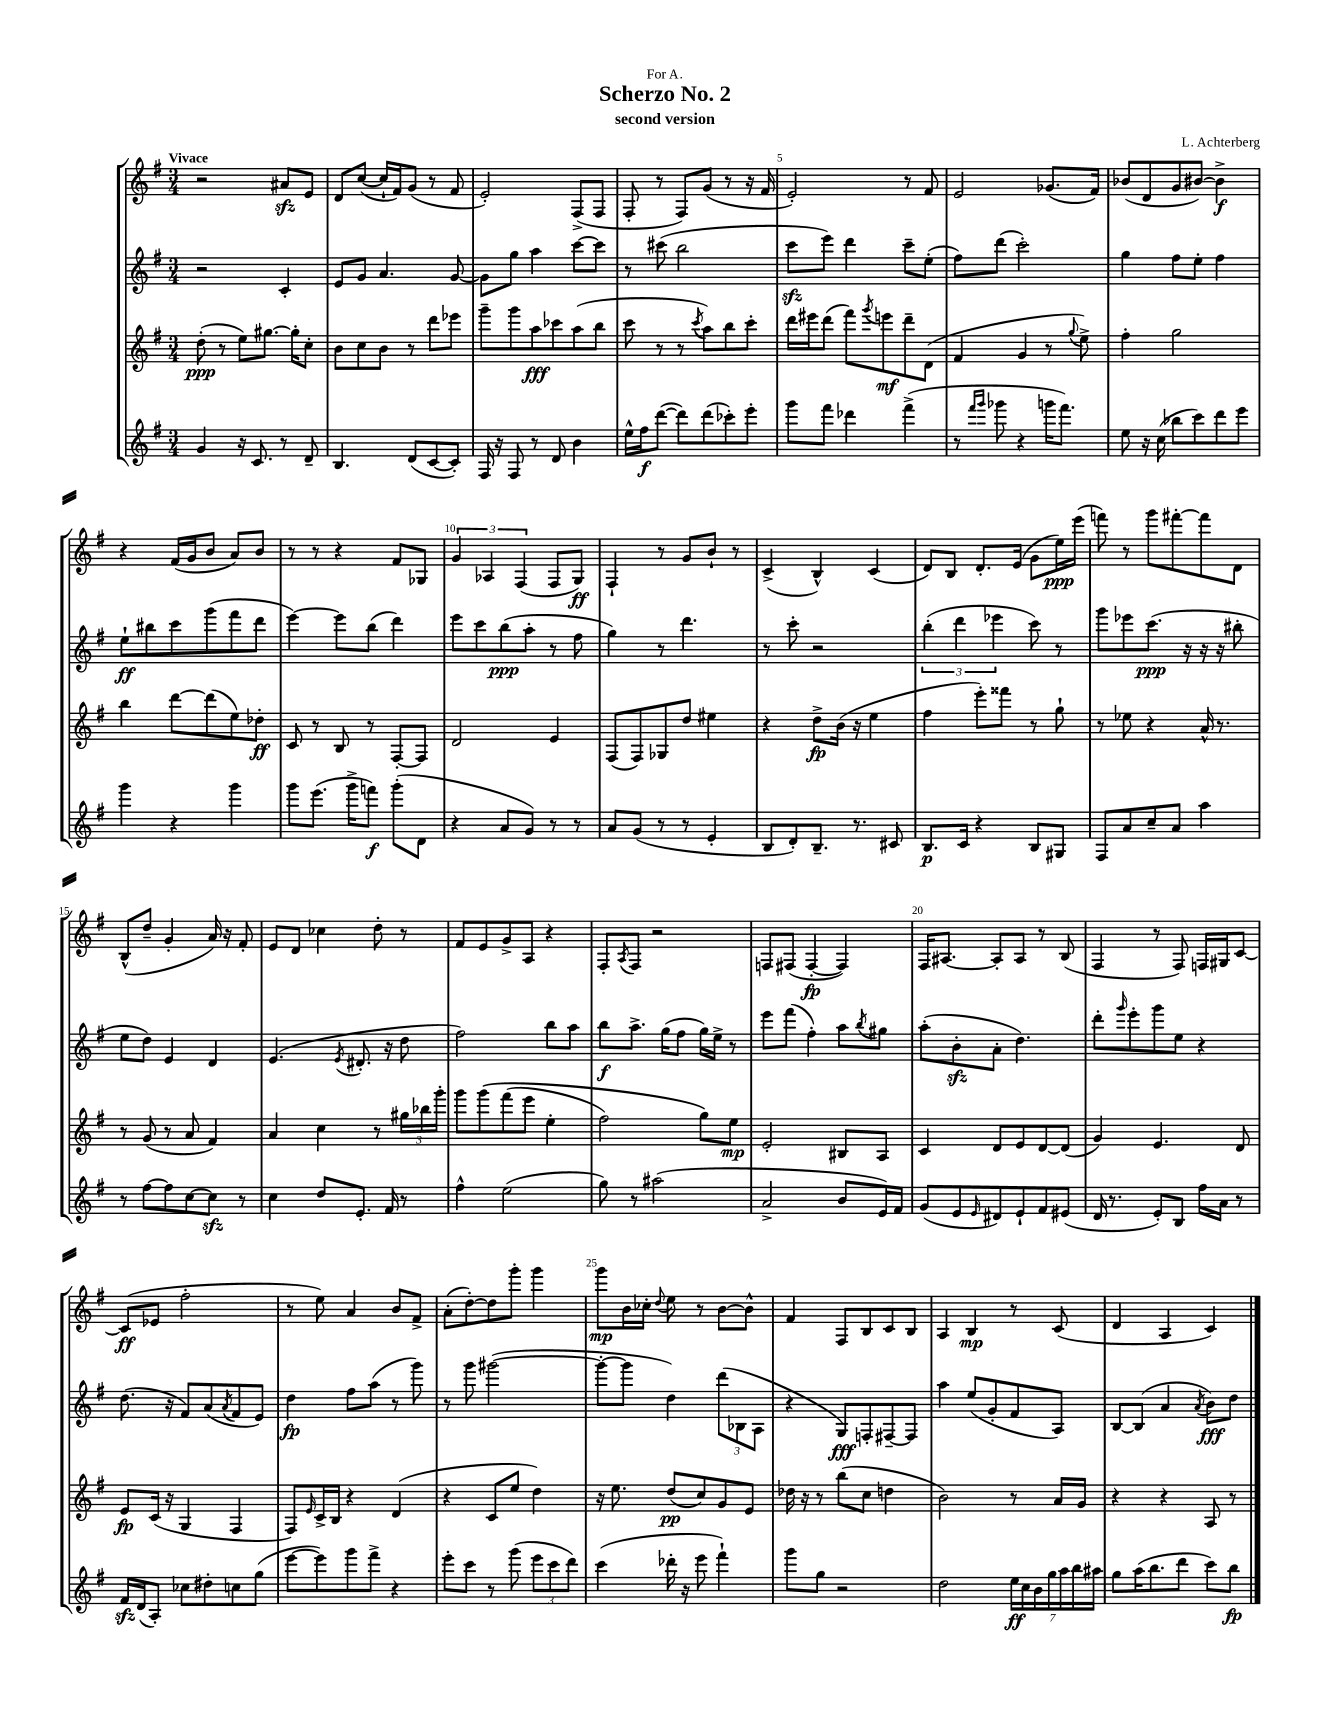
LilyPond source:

\header { title = "Scherzo No. 2" composer = "L. Achterberg" subtitle = "second version" dedication = "For A." }
<<
\new StaffGroup <<
\new Staff = "s0" {
    \clef treble \key g \major \numericTimeSignature \time 3/4 \tempo "Vivace"
    r2 ais'8\sfz e'8 |
    d'8 c''8~( c''16-! fis'16) g'8( r8 fis'8 |
    e'2-.) fis8->( fis8 |
    fis8-. r8 fis8) g'8( r8 r16 fis'16 |
    e'2-.) r8 fis'8 |
    e'2 ges'8.( fis'16) |
    bes'8( d'8 g'8 bis'8~) bis'4->\f |
    r4 fis'16( g'16 b'8 a'8) b'8 |
    r8 r8 r4 fis'8 ges8 |
    \tuplet 3/2 { g'4 aes4 fis4( } fis8 g8\ff) |
    fis4-! r8 g'8 b'8-! r8 |
    c'4->( b4-^) c'4( |
    d'8) b8 d'8.-. e'16( g'8 e''16\ppp) e'''16( |
    f'''8) r8 g'''8 fis'''8~-. fis'''8 d'8 |
    b8-^( d''8-- g'4-. a'16) r16 fis'8-. |
    e'8 d'8 ces''4 d''8-. r8 |
    fis'8 e'8 g'8-> a8 r4 |
    fis8-. \acciaccatura { a8 } fis8 r2 |
    f8 fis8( fis4~-.\fp fis4) |
    fis16 ais8.~ ais8-. ais8 r8 b8( |
    fis4 r8 fis8) f16 gis16 c'8~ |
    c'8\ff( ees'8 fis''2-. |
    r8 e''8) a'4 b'8 fis'8-> |
    a'8-.( d''8~-.) d''8 g'''8-. g'''4 |
    g'''8\mp b'16 ces''16-. \appoggiatura { d''8 } e''8 r8 b'8~ b'8-^ |
    fis'4 fis8 b8 c'8 b8 |
    a4 b4\mp r8 c'8( |
    d'4 a4 c'4) \bar "|." |
}
\new Staff = "s1" {
    \clef treble \key g \major \numericTimeSignature \time 3/4
    r2 c'4-. |
    e'8 g'8 a'4. g'8~ |
    g'8 g''8 a''4 c'''8~ c'''8 |
    r8 cis'''8( b''2 |
    c'''8\sfz e'''8) d'''4 c'''8-- e''8-.( |
    fis''8) d'''8( c'''2-.) |
    g''4 fis''8 e''8-. fis''4 |
    e''8-!\ff bis''8 c'''8 g'''8( fis'''8 d'''8 |
    e'''4~) e'''8 b''8( d'''4) |
    e'''8 c'''8 b''8\ppp( a''8-. r8 fis''8 |
    g''4) r8 d'''4. |
    r8 c'''8-. r2 |
    \tuplet 3/2 { b''4-.( d'''4 ees'''4 } c'''8) r8 |
    g'''8 ees'''8 c'''8.\ppp( r16 r16 r16 bis''8-. |
    e''8 d''8) e'4 d'4 |
    e'4.( \acciaccatura { e'8 } dis'8.-. r16 d''8 |
    fis''2) b''8 a''8 |
    b''8\f a''8.-> g''16( fis''8 g''16) e''16-> r8 |
    e'''8 fis'''8( fis''4-.) a''8 \acciaccatura { b''8 } gis''8 |
    a''8-.( b'8-.\sfz a'8-. d''4.) |
    d'''8-. \grace { g'''16 } e'''8-. g'''8 e''8 r4 |
    d''8.( r16 fis'8) a'8( \acciaccatura { a'8 } fis'8 e'8) |
    d''4\fp fis''8 a''8( r8 g'''8) |
    r8 g'''8 gis'''2~( |
    gis'''8~-. gis'''8 d''4) \tuplet 3/2 { d'''8( bes8 a8 } |
    r4 g8\fff) f8-. fis8~-- fis8 |
    a''4 e''8( g'8-. fis'8 a8) |
    b8~ b8( a'4 \acciaccatura { a'8 } b'8\fff) d''8 \bar "|." |
}
\new Staff = "s2" {
    \clef treble \key g \major \numericTimeSignature \time 3/4
    d''8-.\ppp( r8 e''8) gis''8.~ gis''16-. c''8-. |
    b'8 c''8 b'8 r8 d'''8 ees'''8 |
    g'''8-- g'''8 a''8\fff ces'''8 a''8( b''8 |
    c'''8 r8 r8 \acciaccatura { c'''8 } a''8) b''8 c'''8-. |
    d'''16 eis'''16 d'''8( fis'''8) \acciaccatura { g'''8 } e'''8\mf d'''8-- d'8( |
    fis'4 g'4 r8 \appoggiatura { g''8 } e''8->) |
    fis''4-. g''2 |
    b''4 d'''8~ d'''8( e''8) des''8-.\ff |
    c'8 r8 b8 r8 fis8~-. fis8 |
    d'2 e'4 |
    fis8( fis8) ges8 d''8 eis''4 |
    r4 d''8->\fp b'16( r16 e''4 |
    fis''4 e'''8-.) fisis'''8 r8 g''8-! |
    r8 ees''8 r4 a'16-^ r8. |
    r8 g'8( r8 a'8 fis'4) |
    a'4 c''4 r8 \tuplet 3/2 { gis''16 bes''16 g'''16-. } |
    g'''8 g'''8\( fis'''8( e'''8 e''4-. |
    fis''2) g''8\) e''8\mp |
    e'2-. bis8 a8 |
    c'4 d'8 e'8 d'8~ d'8( |
    g'4) e'4. d'8 |
    e'8\fp c'16( r16 g4 fis4 |
    fis8) \grace { e'16 } c'16-> b16 r4 d'4( |
    r4 c'8 e''8 d''4) |
    r16 e''8. d''8\pp( c''8) g'8 e'8 |
    des''16 r16 r8 b''8( c''8 d''4 |
    b'2) r8 a'16 g'16 |
    r4 r4 a8 r8 \bar "|." |
}
\new Staff = "s3" {
    \clef treble \key g \major \numericTimeSignature \time 3/4
    g'4 r16 c'8. r8 d'8-- |
    b4. d'8( c'8~ c'8-.) |
    fis16 r16 fis8 r8 d'8 b'4 |
    e''16-^ fis''16\f d'''8~( d'''8) d'''8( ces'''8-.) e'''8-. |
    g'''8 fis'''8 des'''4 fis'''4->( |
    r8 \grace { fis'''16 g'''16 } ges'''8 r4 g'''16 fis'''8.) |
    e''8 r16 c''16( bes''8 c'''8) d'''8 e'''8 |
    g'''4 r4 g'''4 |
    g'''8 e'''8.( g'''16-> f'''8\f) g'''8-.( d'8 |
    r4 a'8 g'8) r8 r8 |
    a'8 g'8( r8 r8 e'4-. |
    b8 d'8-.) b8.-- r8. cis'8 |
    b8.\p c'16 r4 b8 gis8 |
    fis8 a'8 c''8-- a'8 a''4 |
    r8 fis''8~ fis''8 c''8~ c''8\sfz r8 |
    c''4 d''8 e'8.-. fis'16 r8 |
    fis''4-^ e''2( |
    g''8) r8 ais''2( |
    a'2-> b'8 e'16) fis'16 |
    g'8( e'8 \grace { e'16 } dis'8) e'8-! fis'8 eis'8( |
    d'16 r8. e'8-.) b8 fis''16 a'16 r8 |
    fis'16\sfz d'16( a8-.) ces''8 dis''8-. c''8 g''8( |
    e'''8~ e'''8) g'''8 fis'''8-> r4 |
    e'''8-. c'''8 r8 g'''8( \tuplet 3/2 { e'''8 c'''8 d'''8) } |
    c'''4( des'''16-. r16 e'''8 fis'''4-!) |
    g'''8 g''8 r2 |
    d''2 \tuplet 7/4 { e''16\ff c''16 b'16 g''16 a''16 b''16 ais''16 } |
    g''8 a''16( b''8. d'''8 c'''8) b''8\fp \bar "|." |
}
>>
>>
\layout { \context { \Score \override BarNumber.break-visibility = ##(#f #t #t) barNumberVisibility = #(every-nth-bar-number-visible 5) } }
